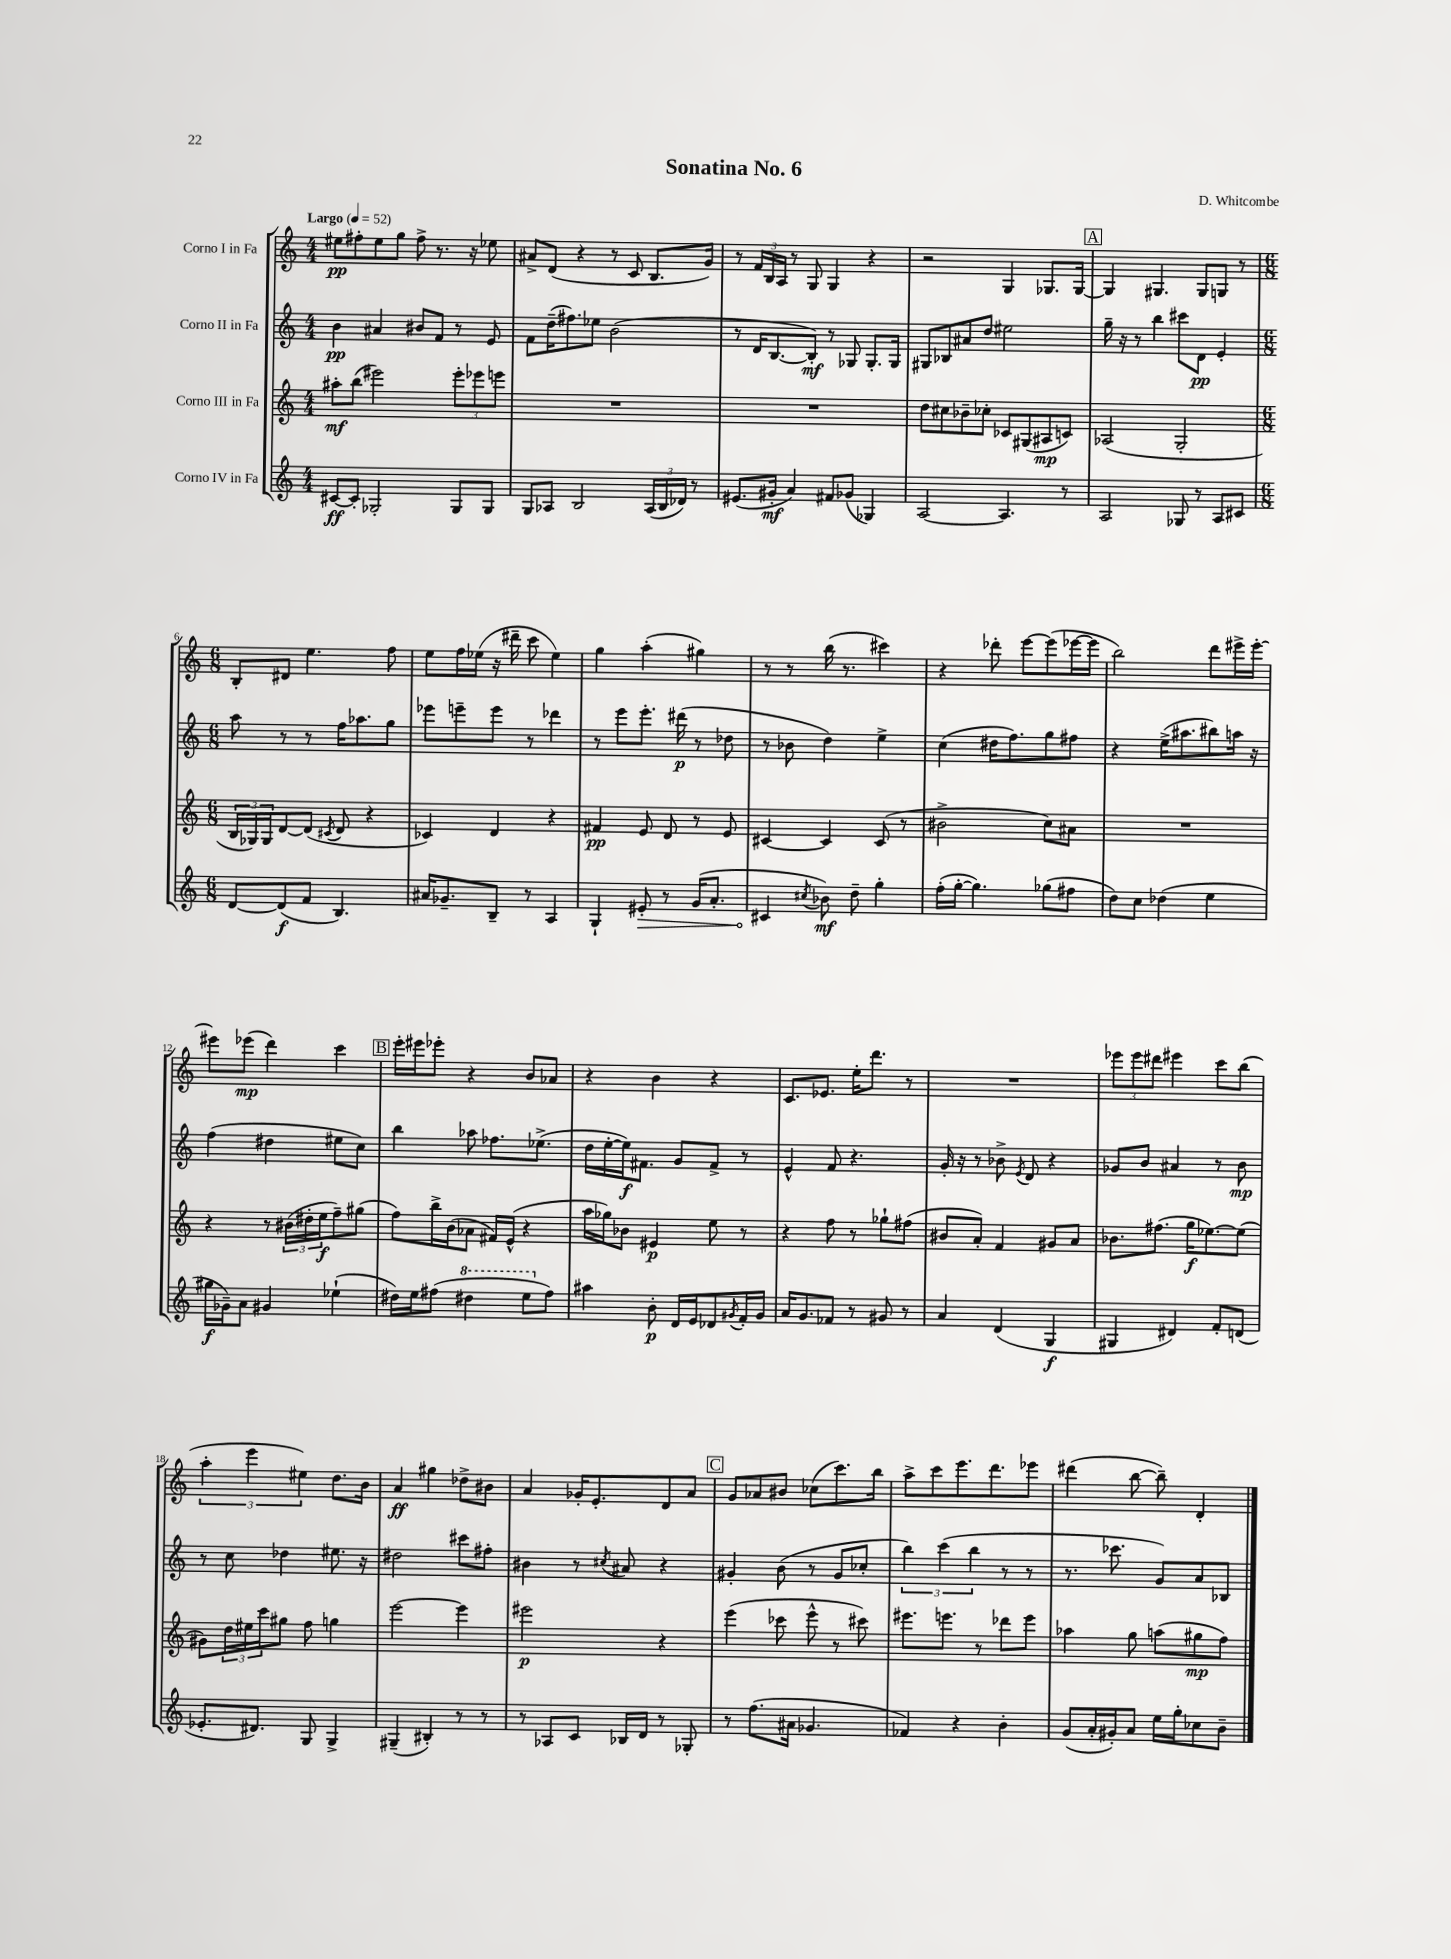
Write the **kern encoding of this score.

**kern	**kern	**kern	**kern
*staff4	*staff3	*staff2	*staff1
*clefG2	*clefG2	*clefG2	*clefG2
*k[]	*k[]	*k[]	*k[]
*M4/4	*M4/4	*M4/4	*M4/4
*MM52	*MM52	*MM52	*MM52
[8c#/L	8aa#'\L	4b\	8ee#\L
8c#'/]J	(8bb\J	.	8ff#'\
2G-'/	2eee#\)	4a#/	8ee#\
.	.	.	8gg\J
.	.	8b#/L	8ff#^\
.	.	8f/J	8.r
8G-/L	12eee#'\L	8r	.
.	.	.	16r
.	12eee-\	.	.
8G-/J	.	8e/	8ee-\
.	12eee\J	.	.
=	=	=	=
8G/L	1r	8f\L	8a#^/L
8A-/J	.	(16dd~\K	(8d/J
.	.	8.ff#\)	.
2B/	.	.	4r
.	.	8ee-\J	.
.	.	(2b\	8r
.	.	.	8c/
(24A-/LL	.	.	8.B/L
24B/	.	.	.
24d-/JJ)	.	.	.
8r	.	.	.
.	.	.	16g/Jk)
=	=	=	=
(8.e#/L	1r	8r	8r
.	.	16d/LK	24f/LL
.	.	.	24B/
16g#'/Jk	.	[8.B/	.
.	.	.	24A/JJ
4a/)	.	.	8r
.	.	8B'/]J)	8G/
8f#/L	.	8r	4G/
(8g-/J	.	8G-/	.
4G-/)	.	8.G-'/L	4r
.	.	16G-/Jk	.
=	=	=	=
[2A/	8dd\L	8G#/L	2r
.	8cc#\	8B-/	.
.	8b-~\	8a#/	.
.	8cc-'\J	8dd/J	.
4.A/]	8c-/L	2ee#\	4G/
.	(8G#/	.	.
.	8A#/	.	8.G-/L
8r	8c/J)	.	.
.	.	.	[16G-/Jk
=	=	=	=
2A/	(2A-/	16gg~\	4G-/]
.	.	16r	.
.	.	8r	.
.	.	4bb\	4.G#/
8G-/	2G'/	8ccc#\L	.
8r	.	8d\J	8G#/L
8A/L	.	4e'/	8G/J
8c#/J	.	.	8r
=	=	=	=
*M6/8	*M6/8	*M6/8	*M6/8
[8d/L	24B/LL	8aa\	8B'/L
.	24G-/)	.	.
.	24G-/J	.	.
(8d/]	[8d/	8r	8d#/J
8f/J	(8d/]J	8r	4.ee\
.	8qc#/	.	.
4.B/)	8d/	16ff\LK	.
.	.	8.aa-\	.
.	4r	.	.
.	.	8gg\J	8ff\
=	=	=	=
16a#/LK	4c-/)	8eee-\L	8ee\L
8.g-~/	.	.	.
.	.	8eee~\	16ff\L
.	.	.	(16ee-\JJ
8B~/J	4d/	8eee\J	16r
.	.	.	16ddd#~\
8r	.	8r	8ccc\
4A/	4r	4ddd-\	4ee-\)
=	=	=	=
4G`/	4f#/	8r	4gg\
.	.	8eee\L	.
8e#'/	8e/	8.eee'\J	(4aa'\
8r	8d/	.	.
.	.	(16ddd#\	.
(16g/LK	8r	8r	4gg#\)
8.a'/J	.	.	.
.	8e/	8dd-\	.
=	=	=	=
4c#/	[4c#/	8r	8r
.	.	8b-\	8r
8qcc#/	.	.	.
8b-\)	4c#/]	4dd\)	(16bb\
.	.	.	8.r
8dd~\	.	.	.
4gg'\	(8c#/	4ee^\	4ccc#\)
.	8r	.	.
=	=	=	=
(16ff'\LL	2b#^\	(4cc\	4r
[16gg'\JJ	.	.	.
4.gg\])	.	.	.
.	.	16dd#\LK	8ddd-'\
.	.	8.ff\)	.
.	.	.	[8eee\L
(8gg-\L	8cc\L)	8gg\	(8eee\]
8ff#\J	8a#\J	8ff#\J	[16eee-\L
.	.	.	16eee-\]JJ
=	=	=	=
8dd\L)	2.r	4r	2bb\)
8cc\J	.	.	.
(4dd-\	.	(16ee^\LK	.
.	.	8.aa#\	.
4ee\	.	8bb#\)	8ddd\L
.	.	16aa\Jk	16eee#^\L
.	.	16r	[16eee#'\JJ
=	=	=	=
16gg#\LL	4r	(4ff\	8eee#\]L
16g-~\J)	.	.	.
8a\J	.	.	(8eee-\J
4g#/	8r	4dd#\	4ddd\)
.	(24b#\LL	.	.
.	24dd#'\	.	.
.	24ee\J	.	.
(4ee-`\	8ff~\)	8ee#\L	4ccc\
.	(8gg#\J	8cc\J)	.
=	=	=	=
16dd#\LL)	8ff\L)	4bb\	16eee'\LL
16ee\J	.	.	16eee#\J
(8ff#\J	16bb^\L	.	8eee-'\J
.	(16b\J	.	.
4ddd#\	8a-\J	8aa-\	4r
.	16f#/LL)	8.ff-\L	.
.	(16e^^/JJ	.	.
8eee\L	4r	.	8b/L
.	.	(8.ee-^\J	.
8ff#\J)	.	.	8a-/J
=	=	=	=
4aa#\	16aa\LL	16dd\LL	4r
.	16gg-\J)	[16ee'\	.
.	8b-\J	16ee\]J)	.
.	.	8.f#\J	.
8b'\	4e#/	.	4b\
16d/LL	.	8g/L	.
16e/J	.	.	.
8d-/	8ee\	8f#^/J	4r
8qg#/	.	.	.
16f'/L	8r	8r	.
16g#/JJ	.	.	.
=	=	=	=
16a/LK	4r	4e^^/	8.c/L
8.g/	.	.	.
.	.	.	8.e-/J
8f-/J	8ff\	8f/	.
8r	8r	4.r	16ee'\LK
.	.	.	8.ddd\J
8g#/	8gg-`\L	.	.
8r	(8ff#\J	.	8r
=	=	=	=
4a/	8b#/L	16g'/	2.r
.	.	16r	.
.	8a'/J)	8r	.
(4d/	4f/	8b-^\	.
.	.	8qe/	.
.	.	8d/	.
4G/	8g#/L	4r	.
.	8a/J	.	.
=	=	=	=
4G#/	8.b-\L	8g-/L	12eee-\L
.	.	.	12eee-\
.	.	8b/J	.
.	.	.	12ddd#\J
.	(8.ff#\J	.	.
4d#/)	.	4a#/	4eee#\
.	16gg\LK	.	.
.	[8.ee-\)	.	.
8f'/L	.	8r	8ccc\L
(8d/J	(8ee-\]J	8b\	(8bb\J
=	=	=	=
8.e-'/L	8g#\L)	8r	6aa'\
.	24dd\L	8cc\	.
.	24ee#\	.	6eee\
8.d#/J)	.	.	.
.	24ccc\J	.	.
.	8gg#\J	4dd-\	.
.	.	.	6ee#\)
8G/	8ff\	.	.
4G^/	4gg\	8.ee#\	8.dd\L
.	.	16r	16b\Jk
=	=	=	=
(4G#~/	[2eee\	2dd#\	4a/
4B#'/)	.	.	4gg#\
8r	4eee\]	8ccc#\L	8dd-^\L
8r	.	8ff#'\J	8b#\J
=	=	=	=
8r	2eee#\	4b#\	4a/
8A-/L	.	.	.
8c/J	.	8r	16g-'/LK
.	.	.	8.e'/
.	.	8qcc#/	.
16B-/LL	.	8a#/	.
16d/JJ	.	.	.
8r	4r	4r	8d/
8G-'/	.	.	8a/J
=	=	=	=
8r	(4eee\	4g#'/	8g/L
(8.ff\L	.	.	8a-/
.	8ccc-\	(8b\	8b#/J
16a#\Jk	.	.	.
4.g-/	8eee^^\	8r	(8cc-\L
.	8r	8g#/L	8.ccc\)
.	8ccc#\)	8cc-'/J	.
.	.	.	16bb\Jk
=	=	=	=
4f-/)	8.eee#\L	6bb\)	8aa^\L
.	.	.	8ccc\
.	.	(6ccc\	.
.	8.eee\J	.	.
4r	.	.	8.eee\
.	.	6bb\	.
.	8r	.	.
.	.	.	8.ddd\
4b'\	8ddd-\L	8r	.
.	8eee\J	8r	8eee-\J
=	=	=	=
(8g/L	4aa-\	8.r	(4ddd#\
16a'/L	.	.	.
16g#'/J)	.	8.ccc-\	.
8a/J	8gg\	.	[8bb\
16ee\LL	(8aa\L	8g/L)	8bb~\])
16gg'\J	.	.	.
8cc-\	8gg#\	8a/	4d'/
8b~\J	8ff\J)	8B-/J	.
==	==	==	==
*-	*-	*-	*-
